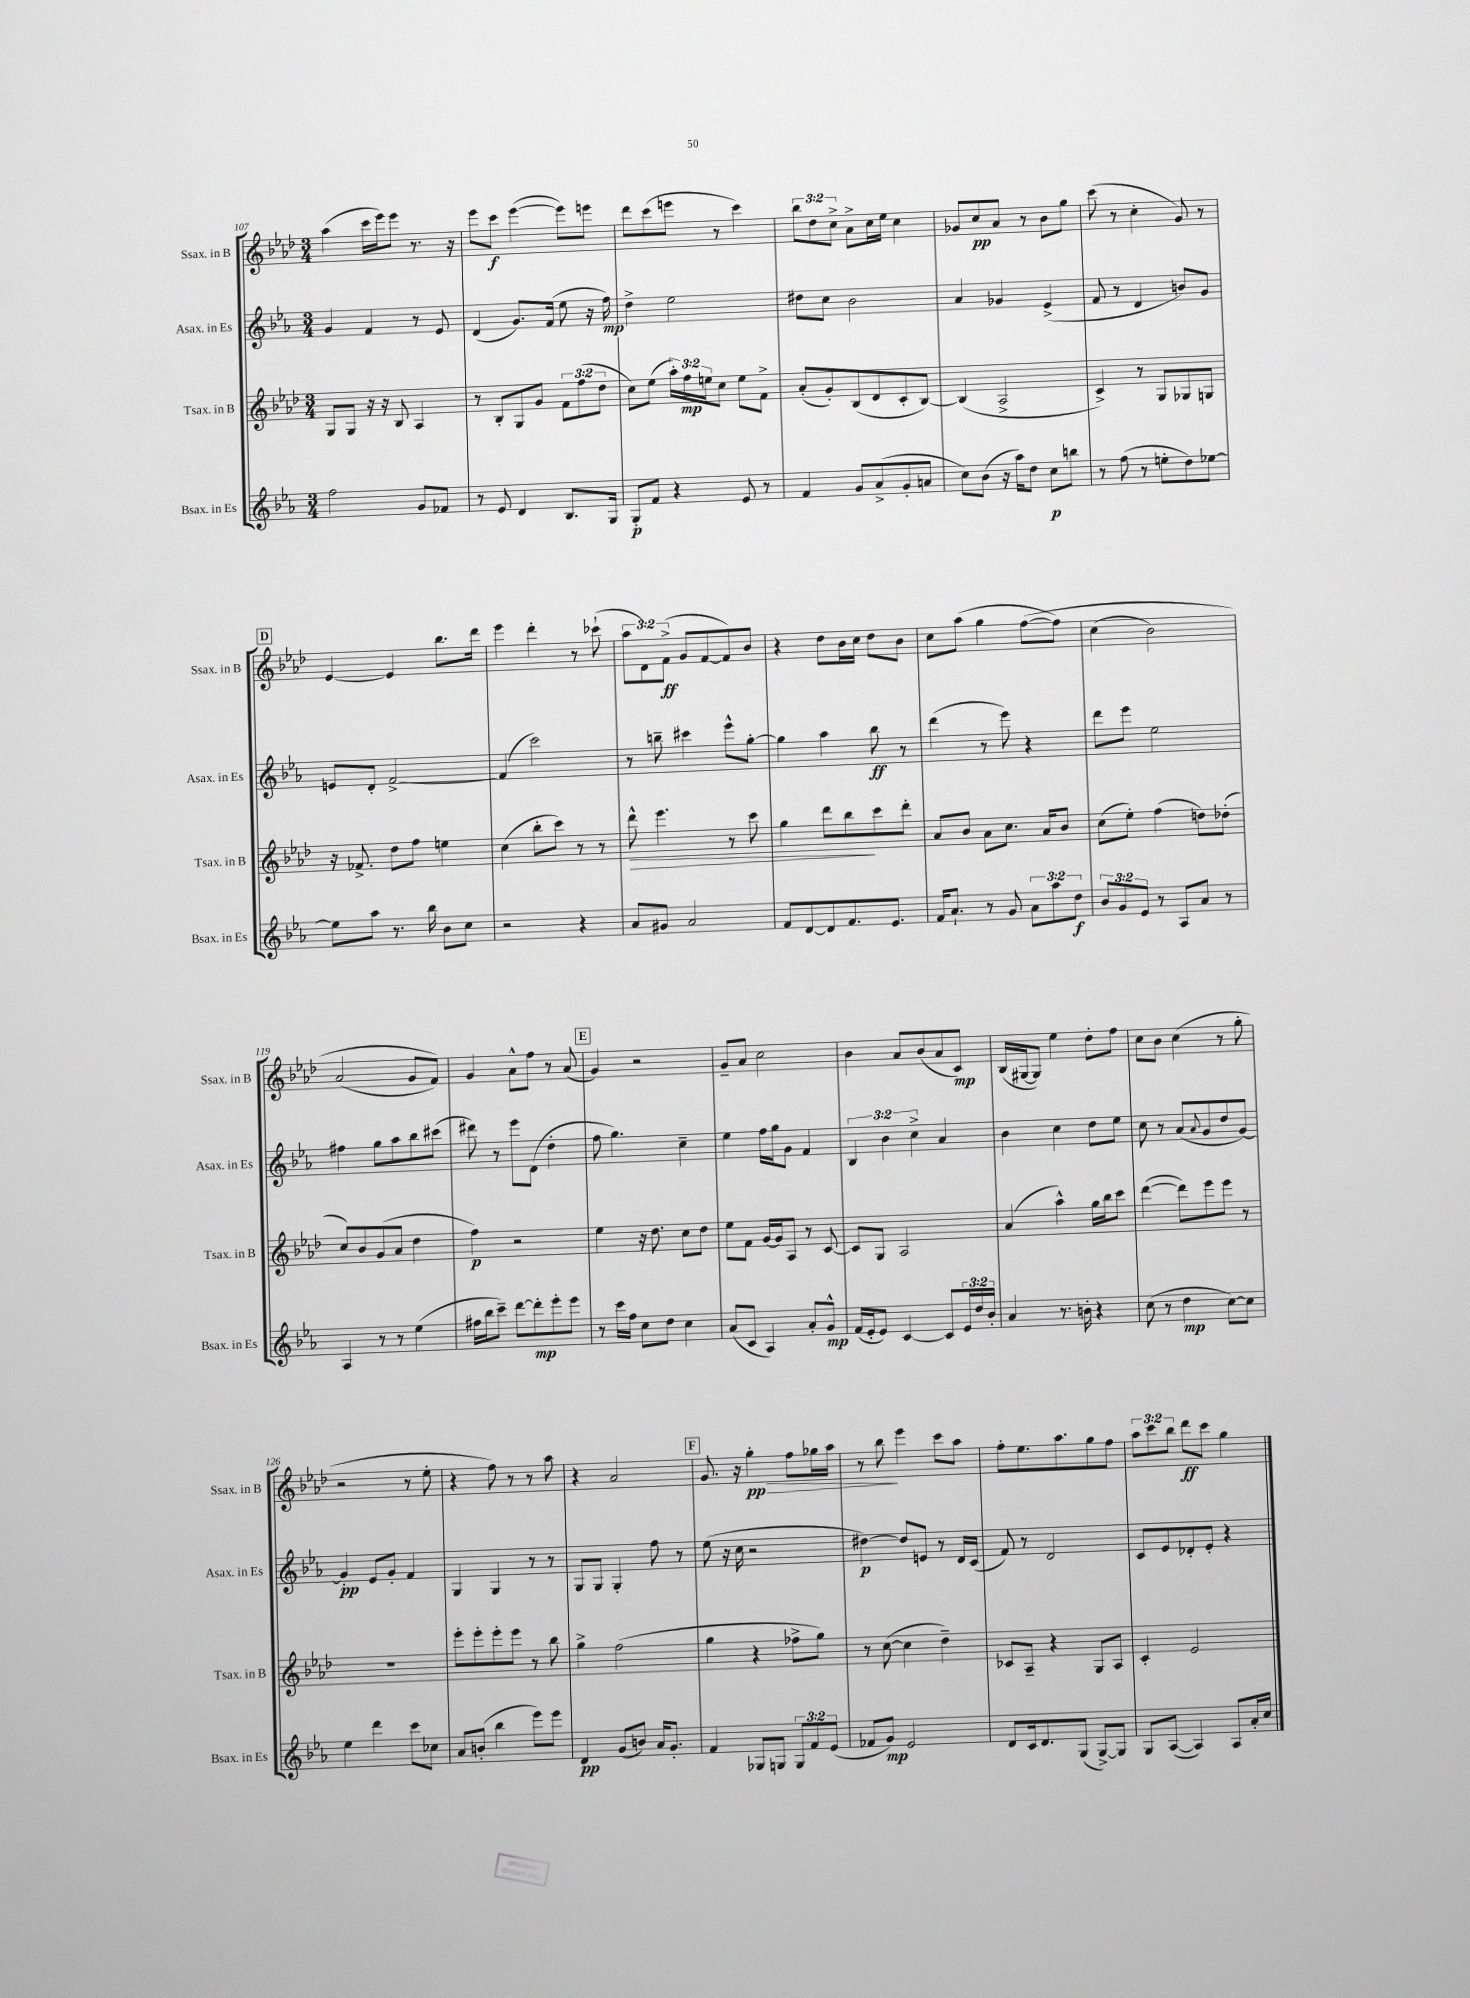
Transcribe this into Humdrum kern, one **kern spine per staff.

**kern	**kern	**kern	**kern
*staff4	*staff3	*staff2	*staff1
*clefG2	*clefG2	*clefG2	*clefG2
*k[b-e-a-]	*k[b-e-a-d-]	*k[b-e-a-]	*k[b-e-a-d-]
*M3/4	*M3/4	*M3/4	*M3/4
2ff	8G	4g	(4aa-
.	8G	.	.
.	16r	4f	16ccc
.	16r	.	16eee-)
.	8B-	.	8eee-
8g	4A-	8r	8.r
8f-	.	8e-	.
.	.	.	16r
=	=	=	=
8r	8r	(4d	8eee-
8e-	8B-'	.	8ccc
4d	8G	8.g)	([4eee-
.	8g	.	.
.	.	(16f	.
8.B-	12f	8ee-	8eee-])
.	(12ff	.	.
.	.	16r	8eee
.	12dd-	.	.
16G	.	16ff)	.
=	=	=	=
8G'	8cc)	4dd^	8ddd-
8f	(8ee-	.	(8ccc
4r	24aa-')	2ee-	8eee
.	24ff	.	.
.	24ee	.	.
.	8cc	.	8r
8e-	8ee	.	4ccc)
8r	8f^	.	.
=	=	=	=
4f	(8a-'	8dd#	12bb-
.	.	.	12dd-
.	8g')	8cc	.
.	.	.	12cc^
8g	(8B-	2b-	8a-^
(8a-^	8d-	.	16cc
.	.	.	16ee-
8g'	8c'	.	4cc
8a	[8B-)	.	.
=	=	=	=
8cc)	(4B-]	4a-	8g-
(8b-	.	.	8cc
16r	2A-^	4g-	8a-
16aa-)	.	.	.
8dd	.	.	8r
8cc	.	(4e-^	8b-
8bb	.	.	8gg
=	=	=	=
8r	4c^)	8f	(8ccc
(8ff	.	8r	8r
8r	8r	4d	4cc'
8ee'	8G	.	.
8dd)	8G-	8b)	8g)
[8ee-	8G	8g	8r
=	=	=	=
8ee-]	16r	8e	[4e-
.	8.f-^	.	.
8aa-	.	8d'	.
8.r	8dd-	[2f^	4e-]
.	8ff	.	.
16bb-	.	.	.
8b-	4ee	.	8.bb-
8cc	.	.	.
.	.	.	16ddd-
=	=	=	=
2r	(4cc	(4f]	4eee-
.	8bb-'	2ccc)	4ddd-'
.	8ccc)	.	.
4r	8r	.	8r
.	8r	.	(8ccc-`
=	=	=	=
8a-	8ddd-^^	8r	12aa-
.	.	.	12d-)
8g#	4.eee-	8bb~	.
.	.	.	(12f^
2a-	.	4ccc#	8g
.	.	.	[8f
.	8r	8eee-^^	8f])
.	8ccc	[8gg'	8b-
=	=	=	=
8f	4gg	4gg]	4r
[8d	.	.	.
8d]	8ddd-	4aa-	8dd-
8.f	8bb-	.	16b-
.	.	.	16cc
.	8ccc	8bb-	8dd-
8.e-	.	.	.
.	8ddd-'	8r	8b-
=	=	=	=
16f	8a-	(4ddd	8cc
8.a-`	.	.	.
.	8b-	.	(8aa-
8r	8a-	8r	4gg
8g	8.cc	8eee-)	.
12a-	.	4r	&([8ff
.	16a-	.	.
12aa-	.	.	.
.	8b-	.	8ff])
12dd	.	.	.
=	=	=	=
12b-	(8cc	8ddd	(4cc
12g	.	.	.
.	8ee-')	8eee-	.
12e-	.	.	.
8r	(4ff	2ee-	2b-)
8A-	.	.	.
8a-	8dd)	.	.
8r	(8dd-'	.	.
=	=	=	=
4A-	8cc)	4ff#	(2a-
.	8b-	.	.
8r	(8g	8gg	.
8r	8a-	8aa-	.
(4ee-	4dd-	8bb-	8g
.	.	(8ccc#	8f)&)
=	=	=	=
16ff#	4ff)	8ddd#)	4g
16bb-	.	.	.
8ccc~)	.	8r	.
[8ddd	2r	8eee-	8a-^^
8ddd']	.	(8d	8ff
8eee-'	.	4dd'	8r
8eee-	.	.	(8a-
=	=	=	=
8r	4ee-	8ff	4g)
16ccc	.	4.gg)	.
16ff	.	.	.
8cc	16r	.	2r
.	8.dd-	.	.
8dd	.	.	.
4cc	8cc	4cc~	.
.	8dd-	.	.
=	=	=	=
(8a-	8ee-	4ee-	8g~
8c	8f	.	8a-
4A-)	[16g	16ff	2cc
.	16g]	16gg	.
.	8A-	8g	.
8a-'	8r	4f	.
8g^^	[8c	.	.
=	=	=	=
(16f	8c]	6B-	4b-
16e-'	.	.	.
8e-)	8G	.	.
.	.	6b-	.
[4c	2A-	.	8a-
.	.	6cc^	.
.	.	.	(8b-
8c]	.	4a-	8a-
24e-	.	.	8c)
24dd	.	.	.
24b-'	.	.	.
=	=	=	=
4a-	(4a-	4b-	(16B-
.	.	.	[16G#
.	.	.	8G#])
8.r	4aa-^^)	4cc	4ee-
16b'	.	.	.
4r	16gg	8dd	8dd-'
.	16bb-	.	.
.	8ccc	8ee-	8ff
=	=	=	=
(8cc	([4ddd-	8cc	8cc
8r	.	8r	8b-
4dd	8ddd-])	(8a-	(4cc
.	.	8qqa-	.
.	8eee-	8g	.
[8cc)	8eee-	8dd	8r
8cc]	8r	[8g)	8gg'
=	=	=	=
4ee-	2.r	4g']	2r
4ddd	.	8e-	.
.	.	8g'	.
8ccc	.	4f	8r
8cc-	.	.	8ee-'
=	=	=	=
8a-	8eee-'	4G	4r
(8b'	8eee-'	.	.
4bb-	8eee-'	4G	8ff)
.	8eee-	.	8r
8eee-)	8r	8r	8r
8eee-	8bb-	8r	8aa-
=	=	=	=
4d	4gg^	8G	4r
.	.	8G	.
(8g	(2ff	4G'	2a-
8b)	.	.	.
16a-	.	8ff	.
8.g'	.	.	.
.	.	8r	.
=	=	=	=
4f	4gg	(8ee-	8.g
.	.	16r	.
.	.	16cc	16r
8G-	4r	2r	4gg'
8G	.	.	.
12G	8ff-^	.	8ff
12f	.	.	.
.	8gg)	.	16gg-
(12e-	.	.	.
.	.	.	16aa-
=	=	=	=
8f-	8r	[4dd#)	8r
8g)	([8cc	.	8bb-
2e-	4cc]	8dd#]	4eee-
.	.	8e	.
.	4dd-~)	8r	8ccc
.	.	16d	8aa-
.	.	(16c	.
=	=	=	=
8d	8c-	8f)	8ff'
16c	8A-~	8r	8.ee-
8.d	.	.	.
.	4r	2d	.
.	.	.	8.aa-
(8G	.	.	.
[8G^)	8G	.	8gg
8G]	8A-	.	8ff
=	=	=	=
8G	4c'	8c	12aa-
.	.	.	12ccc
([8A-	.	8e-	.
.	.	.	12bb-
4A-])	2e-	8d-'	8ddd-
.	.	8e-'	8ccc
8A-	.	4r	4gg
16a-'	.	.	.
16cc	.	.	.
==	==	==	==
*-	*-	*-	*-
